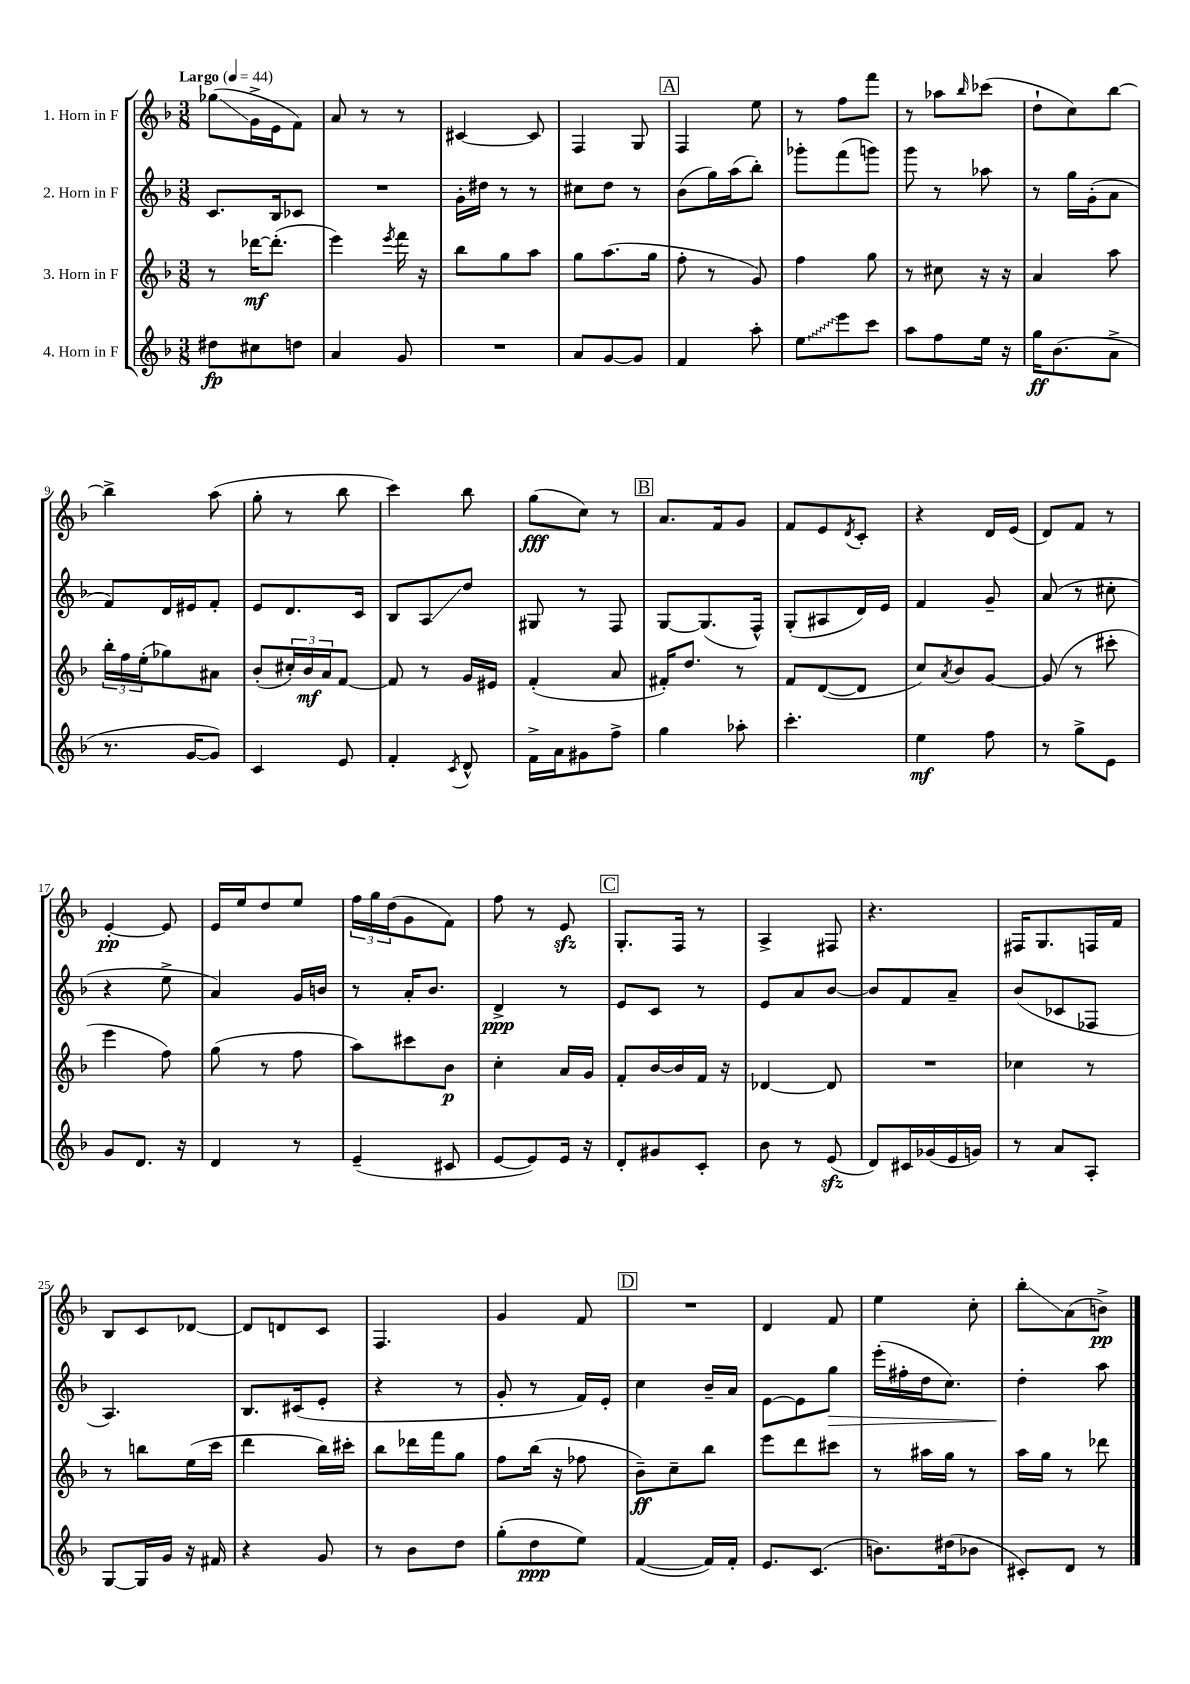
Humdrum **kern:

**kern	**kern	**kern	**kern
*staff4	*staff3	*staff2	*staff1
*clefG2	*clefG2	*clefG2	*clefG2
*k[b-]	*k[b-]	*k[b-]	*k[b-]
*M3/8	*M3/8	*M3/8	*M3/8
*MM44	*MM44	*MM44	*MM44
8dd#\L	8r	8.c/L	(8gg-\L
8cc#\	[16ddd-\LK	.	16g^\L
.	(8.ddd-'\]J	16B-/k	16e\J
8dd\J	.	8c-/J	8f\J)
=	=	=	=
4a/	4eee\)	4.r	8a/
.	.	.	8r
.	8qeee/	.	.
8g/	16fff\	.	8r
.	16r	.	.
=	=	=	=
4.r	8bb-\L	16g'\LL	[4c#/
.	.	16dd#\JJ	.
.	8gg\	8r	.
.	8aa\J	8r	8c#/]
=	=	=	=
8a/L	8gg\L	8cc#\L	4F/
[8g/	(8.aa\	8dd\J	.
8g/]J	.	8r	8G/
.	16gg\Jk	.	.
=	=	=	=
4f/	8ff'\	(8b-\L	4F/
.	8r	16gg\L)	.
.	.	(16aa\J	.
8aa'\	8g/)	8bb-'\J)	8ee\
=	=	=	=
8ee\L	4ff\	8ggg-'\L	8r
8eee\	.	(8fff\	8ff\L
8ccc\J	8gg\	8ggg\J)	8fff\J
=	=	=	=
8aa\L	8r	8ggg\	8r
8ff\	8cc#\	8r	8aa-\L
.	.	.	16qqbb-/
16ee\Jk	16r	8aa-\	(8ccc-\J
16r	16r	.	.
=	=	=	=
16gg\LK	4a/	8r	8dd`\L
(8.b-\	.	.	.
.	.	16gg\LL	8cc\)
.	.	(16g'\J	.
8a^\J	8aa\	8a\J	[8bb-\J
=	=	=	=
8.r	24bb-'\LL	8f/L)	4bb-^\]
.	24ff\	.	.
.	(24ee'\J	.	.
.	8gg-\)	16d/L	.
[16g/LK	.	16e#/J	.
8g/]J)	8a#\J	8f'/J	(8aa\
=	=	=	=
4c/	(8b-'/L	8e/L	8gg'\
.	24cc#'/L)	8.d/	8r
.	24b-/	.	.
.	24a/J	.	.
8e/	[8f/J	.	8bb-\
.	.	16c/Jk	.
=	=	=	=
4f'/	8f/]	8B-/L	4ccc\)
.	8r	8A/	.
8qc/	.	.	.
8d^^/	16g/LL	8dd/J	8bb-\
.	16e#/JJ	.	.
=	=	=	=
16f^\LL	(4f'/	8G#/	(8gg\L
16a\J	.	.	.
8g#\	.	8r	8cc\J)
8ff^\J	8a/	8F/	8r
=	=	=	=
4gg\	16f#'/LK)	[8G/L	8.a/L
.	8.dd/J	.	.
.	.	(8.G/]	.
.	.	.	16f/k
8aa-'\	8r	.	8g/J
.	.	16F^^/Jk)	.
=	=	=	=
4.ccc'\	8f/L	(8G'/L	8f/L
.	([8d/	8A#/	8e/
.	.	.	8qd/
.	8d/]J	16d/L)	8c'/J
.	.	16e/JJ	.
=	=	=	=
4ee\	8cc/L)	4f/	4r
.	8qa/	.	.
.	8b-/	.	.
8ff\	[8g/J	8g~/	16d/LL
.	.	.	(16e/JJ
=	=	=	=
8r	(8g/]	(8a/	8d/L)
8gg^\L	8r	8r	8f/J
8e\J	8ccc#'\	8cc#'\	8r
=	=	=	=
8g/L	4eee\	4r	[4e'/
8.d/J	.	.	.
.	8ff\)	8ee^\	8e/]
16r	.	.	.
=	=	=	=
4d/	(8gg\	4a/)	16e/LL
.	.	.	16ee/J
.	8r	.	8dd/
8r	8ff\	16g/LL	8ee/J
.	.	16b/JJ	.
=	=	=	=
(4e~/	8aa\L)	8r	24ff\LL
.	.	.	24gg\
.	.	.	(24dd\J
.	8ccc#\	16a'/LK	8g\
.	.	8.b-/J	.
8c#/	8b-\J	.	8f\J)
=	=	=	=
[8e/L	4cc'\	4d^/	8ff\
8e/])	.	.	8r
16e/Jk	16a/LL	8r	8e/
16r	16g/JJ	.	.
=	=	=	=
8d'/L	8f'/L	8e/L	8.G'/L
8g#/	[16b-/L	8c/J	.
.	16b-/]	.	16F/Jk
8c'/J	16f/JJ	8r	8r
.	16r	.	.
=	=	=	=
8b-\	[4d-/	8e/L	4A^/
8r	.	8a/	.
(8e/	8d-/]	[8b-/J	8F#/
=	=	=	=
8d/L)	4.r	8b-/]L	4.r
16c#/L	.	8f/	.
(16g-/	.	.	.
16e/	.	8a~/J	.
16g/JJ)	.	.	.
=	=	=	=
8r	4cc-\	(8b-/L	16F#/LK
.	.	.	8.G/
8a/L	.	8c-/	.
8A'/J	8r	8F-/J	16F/L
.	.	.	16f/JJ
=	=	=	=
[8G/L	8r	4.A/)	8B-/L
16G/]L	8bb\L	.	8c/
16g/JJ	.	.	.
16r	(16ee\L	.	[8d-/J
16f#/	16ccc\JJ	.	.
=	=	=	=
4r	4ddd\	8.B-/L	8d-/]L
.	.	.	8d/
.	.	(16c#/k	.
8g/	16bb-\LL)	8e'/J	8c/J
.	16ccc#'\JJ	.	.
=	=	=	=
8r	8bb-\L	4r	4.F/
8b-\L	16ddd-\L	.	.
.	16fff\J	.	.
8dd\J	8gg\J	8r	.
=	=	=	=
(8gg'\L	8ff\L	8g'/	4g/
8dd\	(16bb-\Jk	8r	.
.	16r	.	.
8ee\J)	8ff-\	16f/LL)	8f/
.	.	16e'/JJ	.
=	=	=	=
([4f/	8b-~\L)	4cc\	4.r
.	8cc~\	.	.
16f/]LL)	8bb-\J	16b-~/LL	.
16f'/JJ	.	16a/JJ	.
=	=	=	=
8.e/L	8eee\L	[8e\L	4d/
.	8ddd\	8e\]	.
(8.c/J	.	.	.
.	8ccc#\J	8gg\J	8f/
=	=	=	=
8.b\L)	8r	(16eee'\LL	4ee\
.	.	16ff#'\	.
.	16aa#\LL	16dd\J	.
(16dd#\k	16gg\JJ	8.cc\J)	.
8b-\J	8r	.	8cc'\
=	=	=	=
8c#'/L)	16aa\LL	4dd'\	8bb-'\L
.	16gg\JJ	.	.
8d/J	8r	.	(8a\
8r	8ddd-\	8aa\	8b^\J)
==	==	==	==
*-	*-	*-	*-
